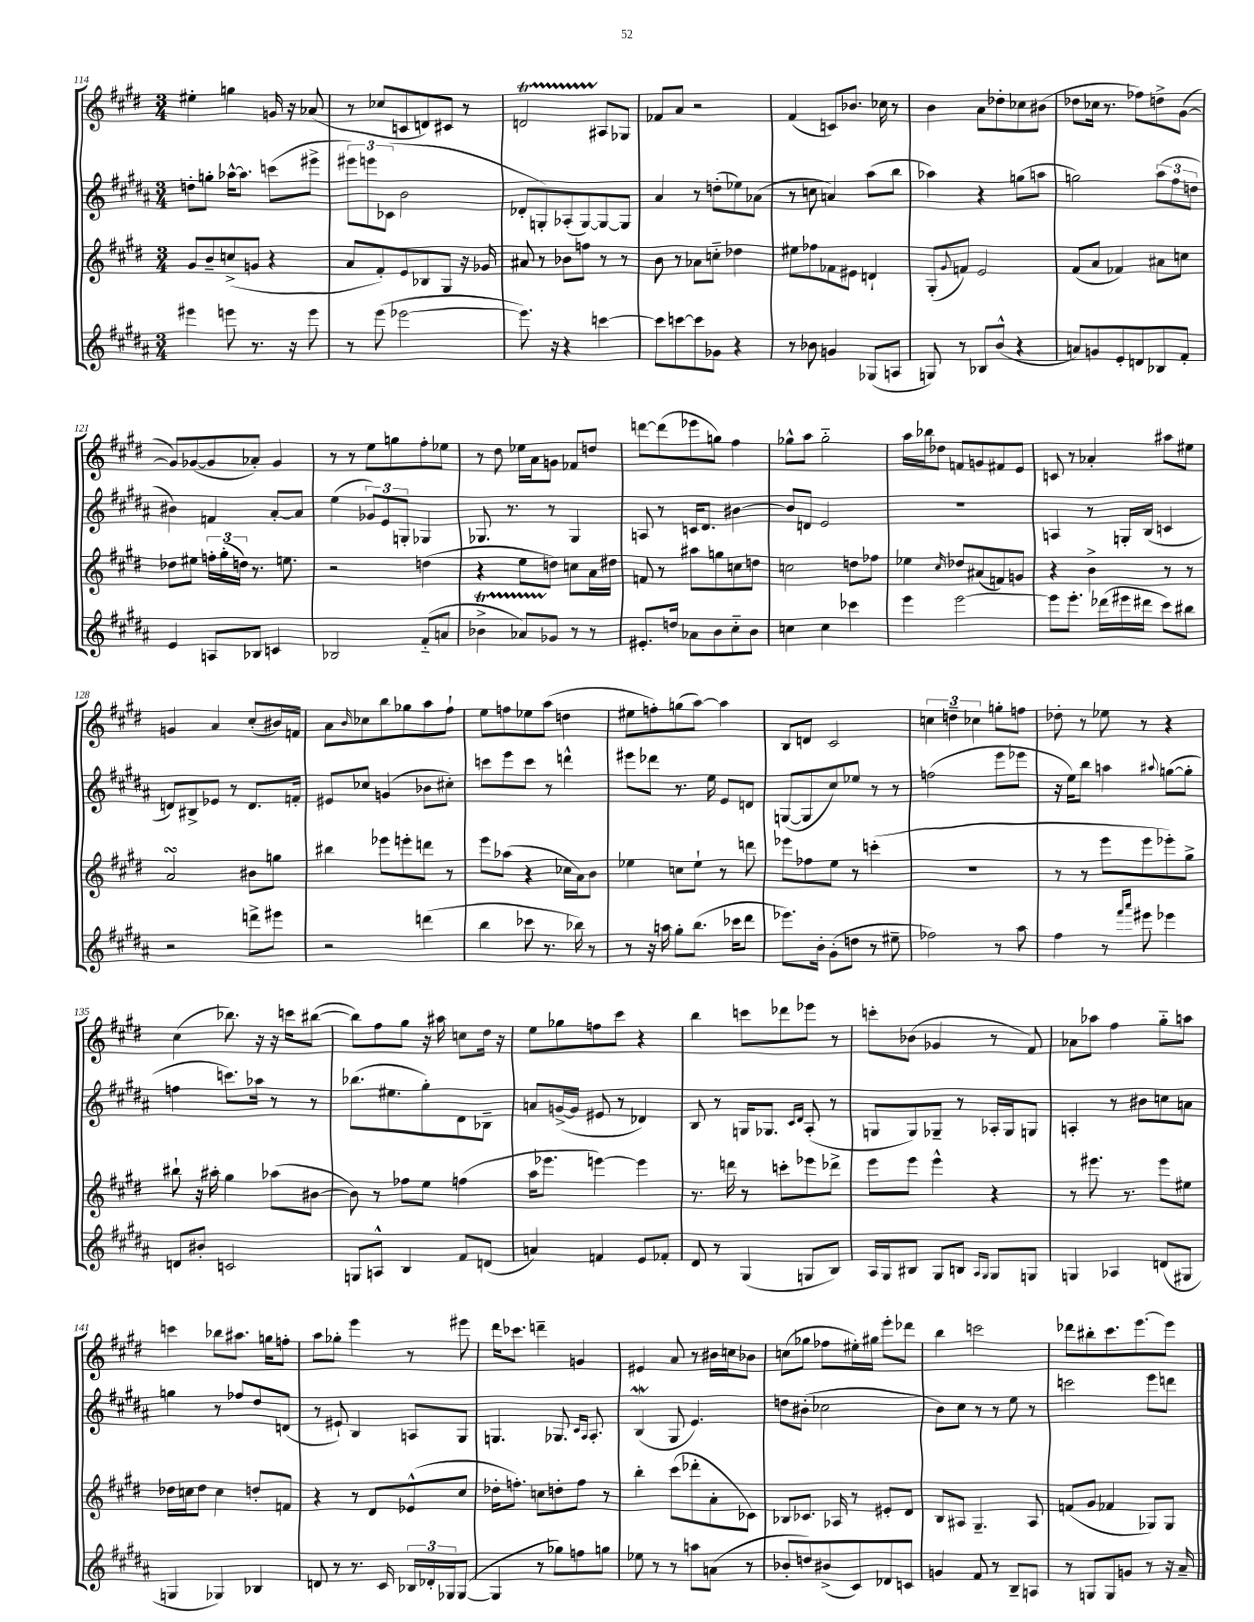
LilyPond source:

<<
\new StaffGroup <<
\new Staff = "s0" {
    \clef treble \key e \major \numericTimeSignature \time 3/4
    eis''4-. g''4 g'16 r16 aes'8( |
    r8 ces''8 c'8 d'8) cis'8 r8 |
    d'2\startTrillSpan ais8\stopTrillSpan ges8 |
    fes'8 a'8 r2 |
    fis'4( c'8) bes'8. ces''16 r8 |
    b'4 a'8 des''8-. ces''8 bis'8( |
    des''8 ces''16 r8. fes''8) d''8-> gis'8~( |
    gis'8) ges'8~( ges'8 aes'8-.) ges'4 |
    r8 r8 e''8 g''8 fis''8-. ees''8 |
    r8 dis''8 ees''16 a'16 g'8 fes'8 d''8 |
    d'''8~ d'''8( ees'''8 g''8) fis''4 |
    ges''8-^ a''8 ges''2-_ |
    a''16 bes''16 des''8 f'8 g'8 fis'8 e'8 |
    c'8 r8 aes'4-. ais''8 eis''8 |
    g'4 a'4 cis''8-.( bis'16) f'16 |
    a'8 \grace { b'16 } ces''8 b''8 ges''8 a''8 fis''8-! |
    e''8 f''8 ees''8 a''8( d''4 |
    eis''8 f''8-.) g''8( a''8~) a''4 |
    b8 d'8 cis'2 |
    \tuplet 3/2 { c''4 d''4-- ces''4 } g''8-. f''8 |
    des''8-. r8 ees''8 r8 r4 |
    cis''4( bes''8.) r16 r16 c'''16 bis''8~( |
    bis''8) fis''8 gis''8 r16 ais''16 c''8 dis''16 r16 |
    e''8 ges''8 f''8 cis'''8 r4 |
    b''4 c'''8 des'''8 ees'''8 r8 |
    c'''8-. bes'8( ges'4 r8 fis'8) |
    aes'8 aes''8 fis''4 gis''8-_ a''8 |
    c'''4 bes''8 ais''8. g''16 f''8-. |
    a''8 ges''8-. e'''4 r8 eis'''8 |
    dis'''16 ces'''8. d'''4-- g'4 |
    eis'4 a'8 r8 bis'16 c''16 bes'8 |
    c''8( ges''8 fes''8 eis''16-.) gis''16 e'''8-. des'''8 |
    b''4 c'''2 |
    des'''8 bis''8-. cis'''8. e'''8.~ e'''8 \bar "|." |
}
\new Staff = "s1" {
    \clef treble \key b \major \numericTimeSignature \time 3/4
    d''8-. g''8-. aes''16~-^ aes''8. c'''8( eis'''8-> |
    \tuplet 3/2 { eis'''8) e'''8 ces'8( } b'2 |
    des'8-. g8-.) aes8-.( g8~) g8~ g8 |
    ais'4 r8 d''8-.( ees''8) aes'8( |
    r8 c''8 a'4) ais''8( b''8 |
    aes''4) r4 g''8( a''8 |
    g''2) \tuplet 3/2 { ais''8( fis''8 d''8 } |
    bis'4) f'4 ais'8~-. ais'8 |
    e''4( \tuplet 3/2 { ges'8) e'8 g8-. } ges4 |
    ges8. r8. r8 ges4 |
    a8 r8 c'16 dis'8. bis'4~ |
    bis'8 d'8 e'2 |
    R2. |
    a4 r8 g16-. b16( c'4 |
    d'8) bis8-> ees'8 r8 d'8. f'16-. |
    eis'8 ces''8 g'4( bes'8 cis''8-.) |
    c'''8 e'''8 c'''8 r8 d'''4-^ |
    eis'''8 des'''8 r8. e''16 e'8 d'8 |
    g8~( g8 cis''8) ees''8 r8 r8 |
    f''2( e'''8 ees'''8 |
    r16 e''16) b''8 a''4 \appoggiatura { ais''8 } g''8~( g''8-. |
    f''4 c'''8.) aes''16 r8 r8 |
    bes''8.( eis''8. gis''8-.) dis'8 bes8-- |
    a'8 g'16~->( g'16 eis'8 r8 des'4) |
    b8 r8 g16 ges8. \grace { cis'16 dis'16 } ais8-.( r8 |
    g8 g8) ges8-- r8 aes16-. ges16 g8 |
    a4-. r8 bis'8 c''8 a'8 |
    g''4 r8 fes''8 dis''8 d'8( |
    r8 eis'8-!) b4 a8 gis8 |
    g4. ges8. \grace { cis'16 ais16 } ais8.-. |
    b4\mordent( gis8 e'4.) |
    d''8 bis'8-.( ces''2 |
    b'8) cis''8 r8 r8 e''8 r8 |
    c'''2 e'''8 d'''8 \bar "|." |
}
\new Staff = "s2" {
    \clef treble \key e \major \numericTimeSignature \time 3/4
    gis'8 b'8-- c''8->( g'8 r4 |
    a'8 fis'8-.) e'8 bes8 gis8 r16 ges'16 |
    ais'8 r8 bes'8 f''8 r8 r8 |
    b'8 r8 aes'8 c''8-_ des''4 |
    eis''8 fes''8 fes'8 eis'8 d'4-! |
    gis8-.( \appoggiatura { gis'8 } f'8) e'2 |
    fis'8( a'8 fes'4) ais'8 c''8 |
    des''8 eis''8 \tuplet 3/2 { f''16-. gis''16-.( d''16) } r8. e''8. |
    r2 d''4( |
    r4 e''8 d''8) c''8 a'16 dis''16 |
    f'8 r8 ais''8 g''8 c''8 d''8 |
    c''2 d''8 fes''8 |
    ees''4 \grace { cis''16 } des''8 ais'8( f'8) g'8 |
    r4 b'4-> r8 r8 |
    a'2\turn bis'8 g''8 |
    bis''4 ees'''8 e'''8-. d'''8 r8 |
    e'''8 aes''8( r4 ces''16 a'16) b'8 |
    ees''4 c''8 ees''8-! r8 d'''8 |
    ees'''8 fes''8 e''8 r8 c'''4-.( |
    R2. |
    r8 r8 e'''8 e'''8 ees'''8-.) gis''8-> |
    bis''8-! r16 ais''16-. gis''4 aes''8( bis'8~ |
    bis'8) r8 fes''8 e''8 f''4( |
    a''16 ees'''8. e'''4~) e'''4 |
    r8. d'''16 r8 c'''8-. ees'''8 des'''8-> |
    e'''8 e'''8 e'''4-^ r4 |
    r8 eis'''8. r8. eis'''8 eis''8 |
    des''16 c''16 des''8 c''4 d''8-. f'8 |
    r4 r8 dis'8 ees'8-^( cis''8 |
    des''16-. f''8.-.) c''8 d''8-. f''8 r8 |
    b''4-. cis'''8( des'''8-. a'8-. ces'8) |
    bes8 ces'8. aes16 r8 eis'8-. dis'8 |
    b8 ais8 gis4.-- ais8 |
    f'8( gis'8 fes'4 ges8) ges8 \bar "|." |
}
\new Staff = "s3" {
    \clef treble \key b \major \numericTimeSignature \time 3/4
    eis'''4 e'''8 r8. r16 e'''8 |
    r8 e'''8( ees'''2~ |
    ees'''8.) r16 r4 c'''4~ |
    c'''8 c'''8~ c'''8 ges'8 r4 |
    r8 bes'8 g'4 ges8( a8 |
    g8) r8 bes8 b'8-^( r4 |
    a'8) g'8 e'8-. d'8 bes8 fis'8-. |
    e'4 a8 bes8 c'4 |
    bes2 fis'8-_( a'8 |
    bes'4->\startTrillSpan aes'8) ges'8\stopTrillSpan r8 r8 |
    eis'8.-. d''16 aes'8 b'8 cis''8-_ b'8 |
    c''4 c''4 ces'''4 |
    e'''4 e'''2~ |
    e'''8 e'''8.-. des'''16( eis'''16 dis'''16 cis'''8) bis''8 |
    r2 d'''8-> eis'''8 |
    r2 d'''4( |
    b''4 ces'''8 r8. bes''16) r8 |
    r8 r16 a''16 gis''8-. b''8.( ces'''16 dis'''8 |
    ees'''8.) b'16-. gis'8-.( d''8 r8 eis''8-- |
    fes''2) r8 ais''8 |
    fis''4 r8 \grace { fis'''16 ais'''16 } eis'''8 ees'''4 |
    d'8 bis'8-. c'2 |
    g8 a8-^ b4 fis'8 d'8( |
    a'4) f'4 e'8 fes'8-. |
    dis'8 r8 gis4( g8 b8) |
    ais16 gis16 bis8 gis8 b8 \grace { ais16 gis16 } gis8 g8 |
    g4 aes4 d'8( gis8 |
    g4 ges4) bes4 |
    d'8 r8 r8. cis'16 \tuplet 3/2 { bes16 des'16-. ges16 } ges8~( |
    ges4 r8 ges''8) f''8 g''8 |
    ees''8 r8 r8 a''8 a'8( r8 |
    bes'8-. d''8) bis'8->( cis'8) des'8 c'8 |
    g'4 fis'8 r8 b8-- a8 |
    r8 g8 g8 g'8 r8 r16 ais'16-- \bar "|." |
}
>>
>>
\layout { \context { \Score currentBarNumber = #114 } }
